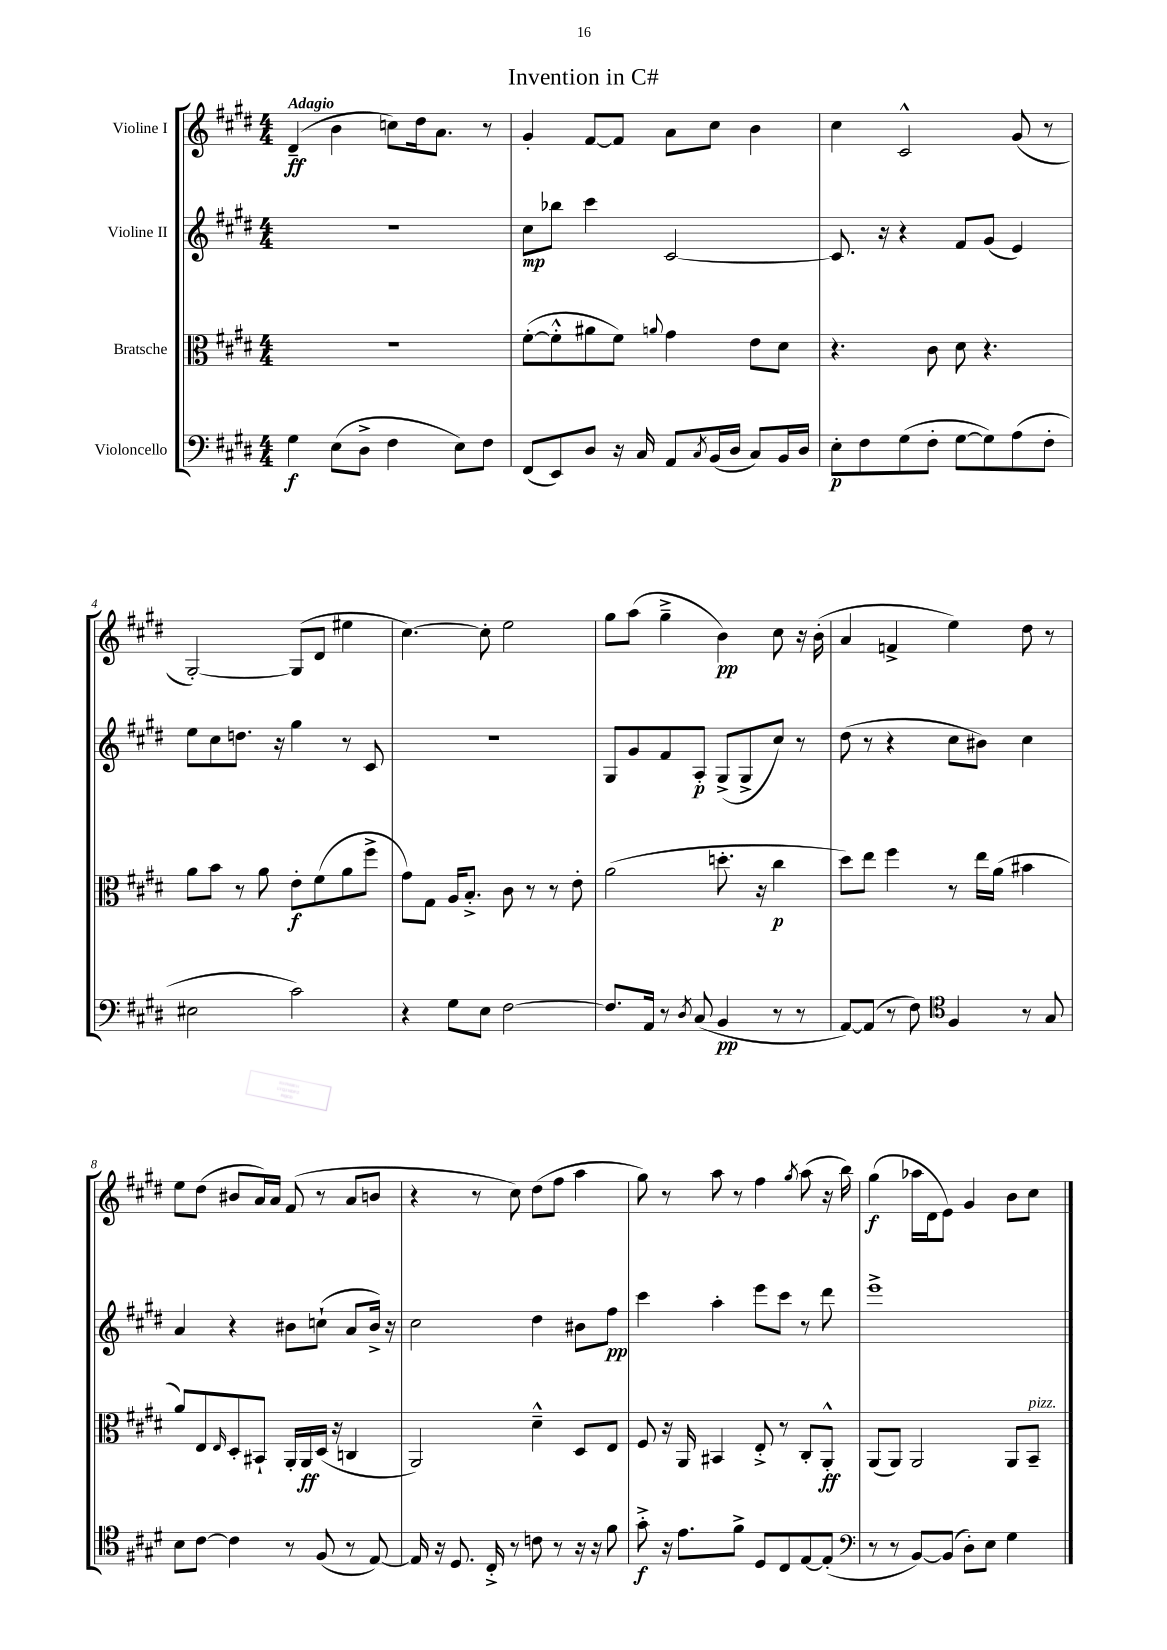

**kern	**kern	**kern	**kern
*staff4	*staff3	*staff2	*staff1
*clefF4	*clefC3	*clefG2	*clefG2
*k[f#c#g#d#]	*k[f#c#g#d#]	*k[f#c#g#d#]	*k[f#c#g#d#]
*M4/4	*M4/4	*M4/4	*M4/4
4G#\	1r	1r	(4d#~/
(8E\L	.	.	4b\
8D#^\J	.	.	.
4F#\	.	.	8cc\L)
.	.	.	16dd#\k
.	.	.	8.a\J
8E\L)	.	.	.
8F#\J	.	.	8r
=	=	=	=
(8FF#/L	([8f#'\L	8cc#\L	4g#'/
8EE/)	8f#'^^\]	8bb-\J	.
8D#/J	8a#\	4ccc#\	[8f#/L
16r	8f#\J)	.	8f#/]J
16C#/	.	.	.
.	8qqa/	.	.
8AA/L	4g#\	[2c#/	8a\L
8qC#/	.	.	.
(16BB/L	.	.	8cc#\J
16D#/JJ	.	.	.
8C#/L)	8e\L	.	4b\
16BB/L	8d#\J	.	.
16D#/JJ	.	.	.
=	=	=	=
8E'\L	4.r	8.c#/]	4cc#\
8F#\	.	.	.
.	.	16r	.
(8G#\	.	4r	2c#^^/
8F#'\J	8c#\	.	.
[8G#\L	8d#\	8f#/L	.
8G#\])	4.r	(8g#/J	.
(8A\	.	4e/)	(8g#/
8F#'\J	.	.	8r
=	=	=	=
2E#\	8a\L	8ee\L	[2G#'/)
.	8b\J	8cc#\	.
.	8r	8.dd\J	.
.	8a\	.	.
.	.	16r	.
2c#\)	8e'\L	4gg#\	(8G#/]L
.	(8f#\	.	8d#/J
.	8a\	8r	4ee#\
.	8ff#^\J	8c#/	.
=	=	=	=
4r	8g#\L)	1r	[4.cc#\)
.	8G#\J	.	.
8G#\L	16A/LK	.	.
.	8.B'^/J	.	.
8E\J	.	.	8cc#'\]
[2F#\	8c#\	.	2ee\
.	8r	.	.
.	8r	.	.
.	8e'\	.	.
=	=	=	=
8.F#/]L	(2a\	8G#/L	8gg#\L
.	.	8g#/	(8aa\J
16AA/Jk	.	.	.
8r	.	8f#/	4gg#~^\
8qD#/	.	.	.
(8C#/	.	8A'/J	.
4BB/	8.dd'\	(8G#^/L	4b\)
.	.	8G#^/	.
.	16r	.	.
8r	4cc#\	8cc#/J)	8cc#\
8r	.	8r	16r
.	.	.	(16b'\
=	=	=	=
[8AA/L)	8dd#\L)	(8dd#\	4a/
(8AA/]J	8ee\J	8r	.
8r	4ff#\	4r	4f^/
8F#\)	.	.	.
*clefC4	*	*	*
4F#/	8r	8cc#\L	4ee\)
.	16ee\LL	8b#\J)	.
.	(16a\JJ	.	.
8r	4b#\	4cc#\	8dd#\
8G#/	.	.	8r
=	=	=	=
8B\L	8a/L)	4a/	8ee\L
[8c#\J	8E/	.	(8dd#\J
.	16qqE/	.	.
4c#\]	8D#'/	4r	8b#/L
.	8BB#`/J	.	16a/L)
.	.	.	16a/JJ
8r	16AA'/LL	8b#\L	(8f#/
.	16AA/	.	.
(8F#/	(16D#/JJ	(8cc`\J	8r
.	16r	.	.
8r	4C/	8a/L	8a/L
[8E/)	.	16b#^/Jk)	8b/J
.	.	16r	.
=	=	=	=
16E/]	2AA/)	2cc#\	4r
16r	.	.	.
8.D#/	.	.	.
.	.	.	8r
16C#'^/	.	.	.
8r	.	.	8cc#\)
8c\	4d#~^^\	4dd#\	(8dd#\L
8r	.	.	8ff#\J
16r	8D#/L	8b#\L	4aa\
16r	.	.	.
8f#\	8E/J	8ff#\J	.
=	=	=	=
8g#'^\	8F#/	4ccc#\	8gg#\)
16r	16r	.	8r
8.e\L	16AA/	.	.
.	4BB#/	4aa'\	8aa\
8f#^\J	.	.	8r
8D#/L	8E'^/	8eee\L	4ff#\
8C#/	8r	8ccc#\J	.
.	.	.	8qgg#/
[8E/	8C#'/L	8r	(8aa\
(8E'/]J	8AA'^^/J	8ddd#\	16r
.	.	.	16bb\)
=	=	=	=
*clefF4	*	*	*
8r	(8AA/L	1eee^	(4gg#\
8r	8AA/J)	.	.
[8BB/L)	2AA/	.	16aa-\LL
.	.	.	16d#\J
(8BB/]J	.	.	8e\J)
8D#'\L)	.	.	4g#/
8E\J	.	.	.
4G#\	8AA/L	.	8b\L
.	8BB~/J	.	8cc#\J
==	==	==	==
*-	*-	*-	*-
